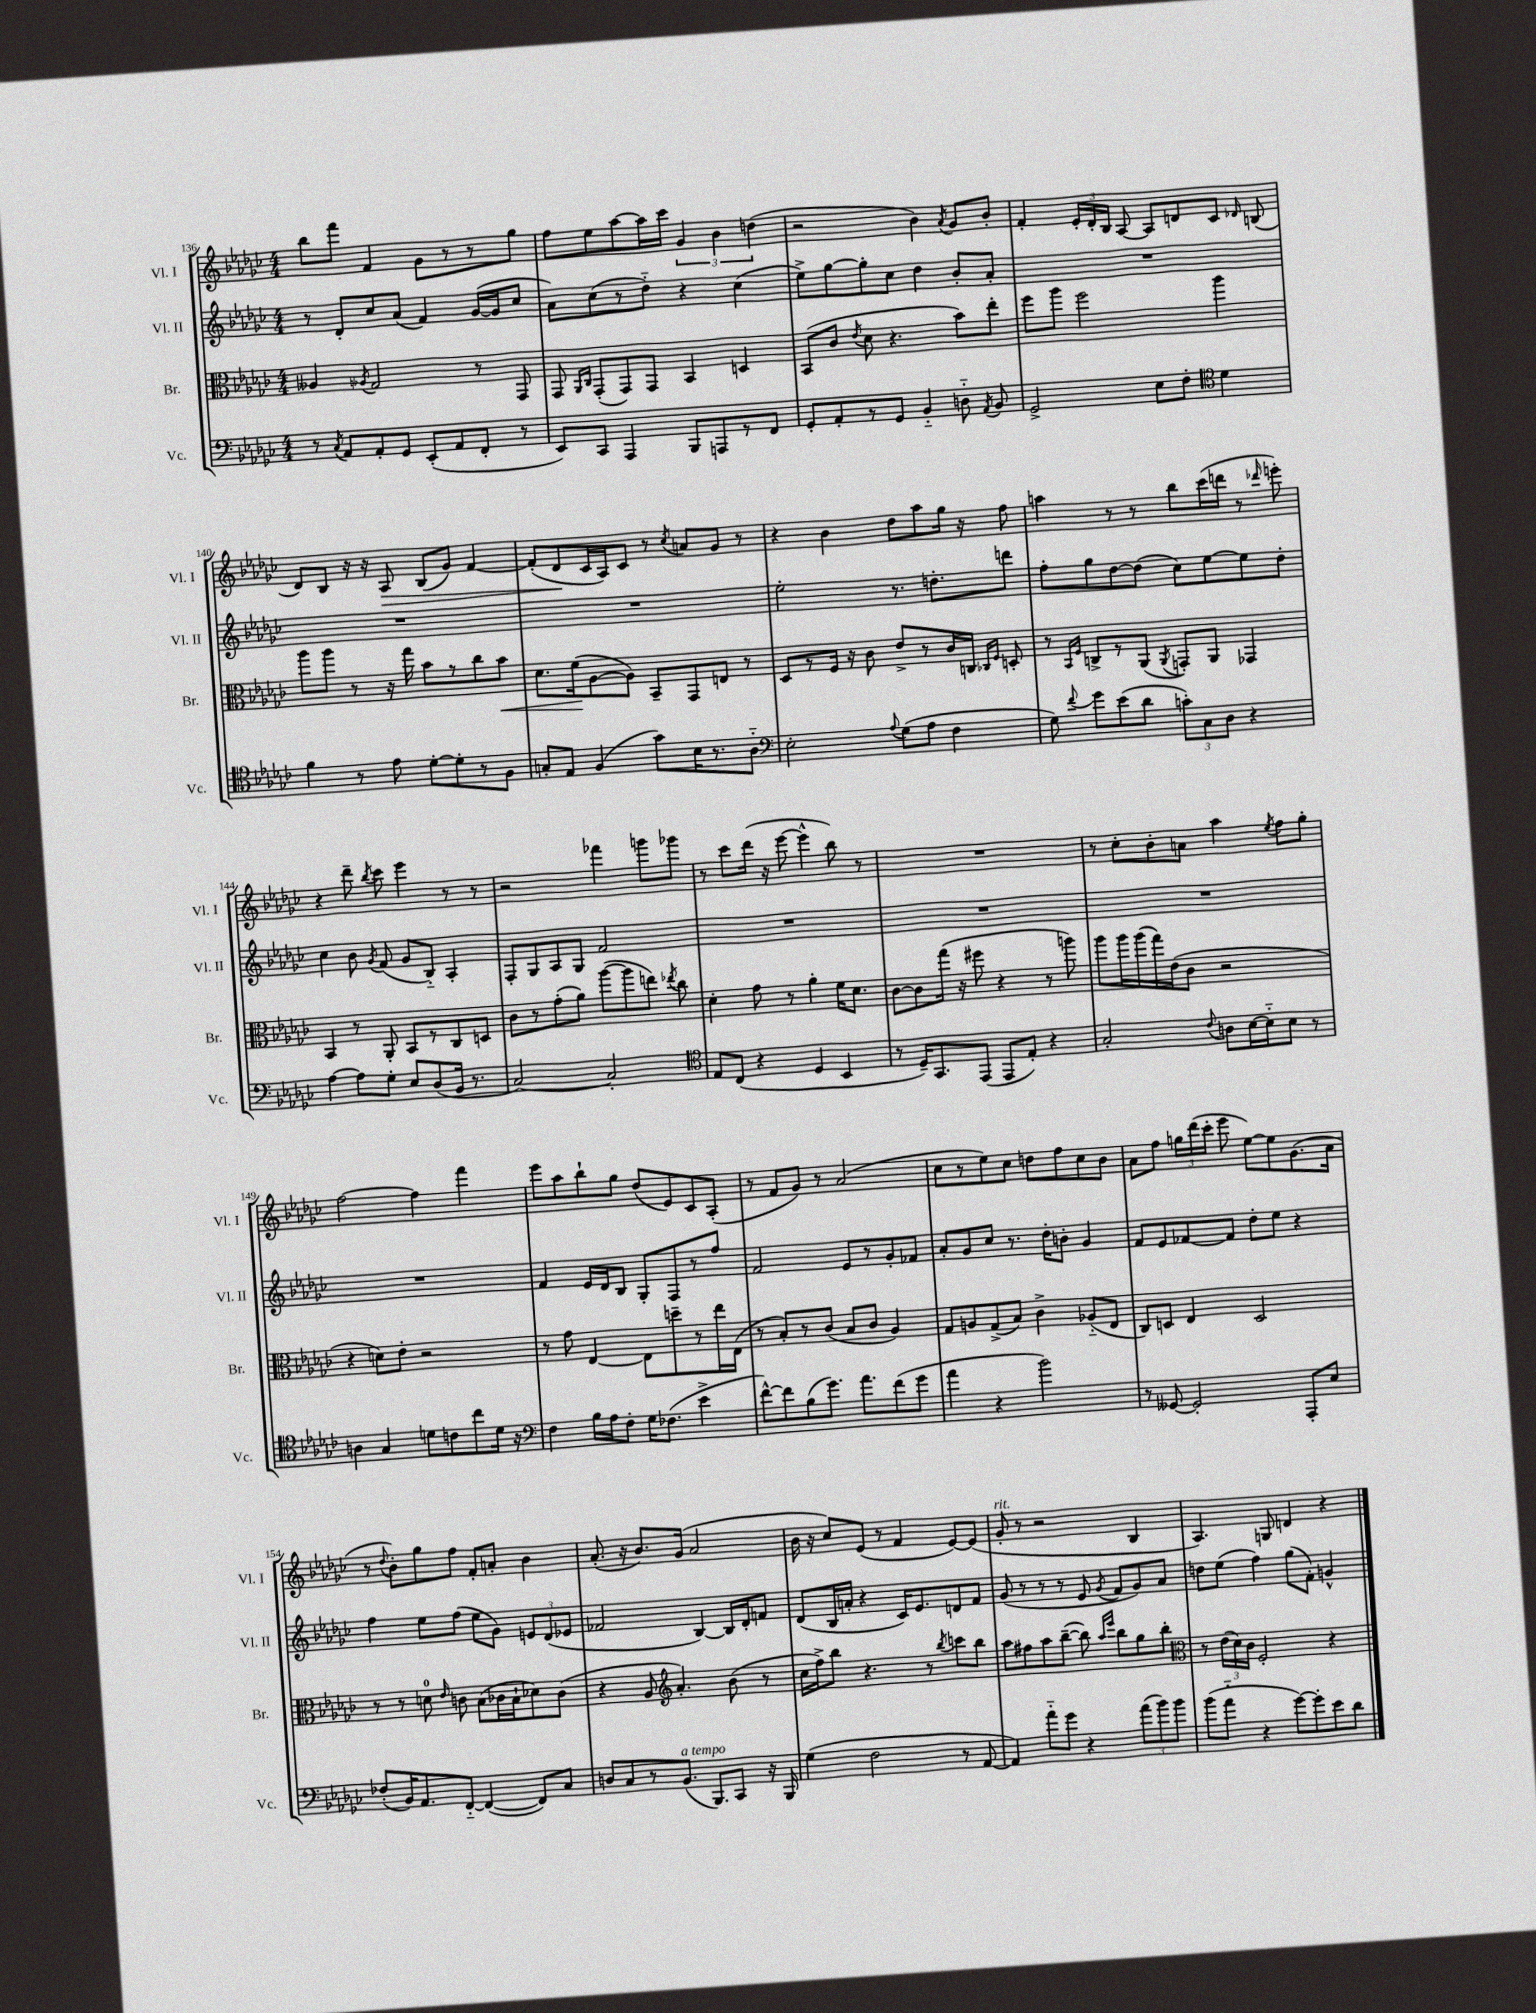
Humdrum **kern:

**kern	**kern	**dynam	**kern	**kern	**dynam
*part4	*part3	*part3	*part2	*part1	*part1
*staff4	*staff3	*staff3	*staff2	*staff1	*staff1
*I"Vc.	*I"Br.	*	*I"Vl. II	*I"Vl. I	*
*I'Vc.	*I'Br.	*	*I'Vl. II	*I'Vl. I	*
*clefF4	*clefC3	*	*clefG2	*clefG2	*
*k[b-e-a-d-g-c-]	*k[b-e-a-d-g-c-]	*	*k[b-e-a-d-g-c-]	*k[b-e-a-d-g-c-]	*
*M4/4	*M4/4	*	*M4/4	*M4/4	*
=136	=136	=136	=136	=136	=136
8r	4A--X/	.	8r	8bb-\L	.
8qC-/	.	.	.	.	.
8AA-/L	.	.	8d-'/L	8fff\J	.
.	8qA-X/	.	.	.	.
8AA-'/	2G-/	.	8cc-/	4f/	.
8GG-/J	.	.	(8a-/J	.	.
(8EE-'/L	.	.	4f/)	8g-\L	.
8AA-/	.	.	.	8r	.
8FF'/J	8r	.	([16g-/LL	8r	.
.	.	.	16g-/J]	.	.
8r	8GG-/	.	8cc-/J	8gg-\J	.
=137	=137	=137	=137	=137	=137
8EE-/L)	8GG-/	.	8a-\L)	8ff\L	.
.	16qqAA-/LL	.	.	.	.
.	16qqC-/JJ	.	.	.	.
8CC-/J	(8GG-'/L	.	(8cc-\	8ee-\	.
4AAA-/	8GG-/)	.	8r	[8aa-\	.
.	8GG-/J	.	8dd-\J)	16aa-\L]	.
.	.	.	.	16ccc-\JJ	.
8BBB-/L	4BB-/	.	4r	6g-/	.
8AAAn/	.	.	.	.	.
.	.	.	.	6b-\	.
8r	4Dn/	.	(4cc-\	.	.
.	.	.	.	(6ddn\	.
8FF/J	.	.	.	.	.
=138	=138	=138	=138	=138	=138
8GG-'/L	(8BB-/L	.	8ee-^\L)	2r	.
8AA-'/	8c-/J	.	[8gg-\	.	.
.	8qe-/	.	.	.	.
8r	8d-\	.	8gg-'\]	.	.
8GG-/J	4.r	.	8cc-\J	.	.
4BB-/	.	.	4dd-\	4b-\)	.
.	.	.	.	8qa-/	.
8Dn\	8b-\L)	.	8b-'/L	8g-/L	.
8qAA-/	.	.	.	.	.
8BB-/	8ee-'\J	.	8a-'/J	8b-'/J	.
=139	=139	=139	=139	=139	=139
2GG-^/	8ff\L	.	1r	4f'/	.
.	8aa-\J	.	.	.	.
.	2ff\	.	.	24e-'/LL	.
.	.	.	.	24d-'/	.
.	.	.	.	24B-/JJ	.
.	.	.	.	[8A-/	.
8E-\L	.	.	.	8A-/L]	.
8F'\J	.	.	.	8dn/	.
*clefC4	*	*	*	*	*
4d-\	4aa-\	.	.	8c-/J	.
.	.	.	.	16qqd-X/	.
.	.	.	.	(8Bn/	.
!!LO:LB:g=z
=140	=140	=140	=140	=140	=140
4f\	8aa-\L	.	1r	8d-/L)	.
.	8aa-\J	.	.	8B-/J	.
8r	8r	.	.	16r	.
.	.	.	.	16r	.
!	!	!	!	!	!LO:HP:b
8e-\	16r	.	.	8A-/	>
.	16gg-\	.	.	.	.
[8d-'\L	8b-\L	.	.	(8B-/L	.
8d-'\]	8r	.	.	8g-/J)	.
8r	8cc-\	.	.	[4f/	.
!	!	!LO:HP:b	!	!	!
8F\J	8b-\J	<	.	.	.
=141	=141	=141	=141	=141	=141
8Gn'/L	8.d-\L	.	1r	(8f'/L]	.
8E-/J	.	.	.	8d-/	.
.	(16f\k	.	.	.	.
(4F/	[8A-\	[	.	16c-/L	]
.	.	.	.	16A-/J)	.
.	8A-\J])	.	.	8c-/J	.
8g-\L)	8BB-~/L	.	.	8r	.
.	.	.	.	8qcc-/	.
16B-\K	8GG-/	.	.	8an/L	.
8.r	.	.	.	.	.
.	8En/J	.	.	8g-/J	.
8A-\J	8r	.	.	8r	.
=142	=142	=142	=142	=142	=142
*clefF4	*	*	*	*	*
2E-'\	8D-/L	.	2ee-'\	4r	.
.	8r	.	.	.	.
.	16F/Jk	.	.	4b-\	.
.	16r	.	.	.	.
.	8c-\	.	.	.	.
8qqA-/	.	.	.	.	.
(8G-\L	8e-^/L	.	8.r	8dd-\L	.
8A-\J	8r	.	.	8aa-\	.
.	.	.	8.ddn'\L	.	.
4F\	16c-/L	.	.	16gg-\Jk	.
.	16Cn/JJ	.	.	16r	.
.	16qqC-X/LL	.	.	.	.
.	16qqF/JJ	.	.	.	.
.	8Dn'/	.	8dddn\J	8ff\	.
=143	=143	=143	=143	=143	=143
8G-\)	8r	.	8ff'\L	4aan\	.
.	16qqBB-/LL	.	.	.	.
8qqf/	16qqF/JJ	.	.	.	.
8g-\L	8Cn^/L	.	8gg-\	.	.
(8e-\	8r	.	[8dd-\	8r	.
8d-\J	(8AA-/J	.	(8dd-\J]	8r	.
.	8qAA-/	.	.	.	.
12cn'\L)	8GGn'/L)	.	8cc-\L)	8bb-\L	.
12C-\	.	.	.	.	.
.	8AA-/J	.	[8ee-\	(16ccc-\L	.
12D-\J	.	.	.	.	.
.	.	.	.	16dddn\JJ	.
4r	4GG-X/	.	8ee-\]	8r	.
.	.	.	.	16qqddd-X/	.
.	.	.	8dd-'\J	8eeen'\)	.
!!LO:LB:g=z
=144	=144	=144	=144	=144	=144
[4A-\	4BB-/	.	4cc-\	4r	.
8A-\L]	8r	.	8b-\	8ddd-~\	.
.	.	.	8qg-/	8qbb-/	.
8G-'\J	8AA-'/	.	(8f/	8ccc-\	.
8E-/L	8BB-/L	.	8g-/L	4eee-\	.
(8D-/	8r	.	8B-/J)	.	.
16BB-/Jk	8C-/	.	4A-'/	8r	.
8.r	.	.	.	.	.
.	8Dn/J	.	.	8r	.
=145	=145	=145	=145	=145	=145
[2C-/)	8c-\L	.	8F'/L	2r	.
.	8r	.	8G-/	.	.
.	(8g-'\	.	8A-/	.	.
.	8a-\J)	.	8G-/J	.	.
2C-'/]	([8aa-\L	.	2f/	4fff-X\	.
.	8aa-\]	.	.	.	.
.	8een\J)	.	.	8gggn\L	.
.	8qee-X/	.	.	.	.
.	8cc-\	.	.	8ggg-X\J	.
=146	=146	=146	=146	=146	=146
*clefC4	*	*	*	*	*
8E-/L	4d-'\	.	1r	8r	.
(8C-/J	.	.	.	8ccc-\L	.
4r	8g-\	.	.	(16ddd-\Jk	.
.	.	.	.	16r	.
.	8r	.	.	[8eee-\	.
4D-/	4a-'\	.	.	4eee-^^\]	.
4BB-/	16f\KL	.	.	8bb-\)	.
.	8.d-\J	.	.	.	.
.	.	.	.	8r	.
=147	=147	=147	=147	=147	=147
8r	[8c-\L	.	1r	1r	.
16D-~/KL)	8c-\]	.	.	.	.
8.GG-/	.	.	.	.	.
.	(16gg-\Jk	.	.	.	.
.	16r	.	.	.	.
(8EE-/J	8ff#X\	.	.	.	.
8EE-/L	4r	.	.	.	.
8E-'/J)	.	.	.	.	.
4r	8r	.	.	.	.
.	8aan\)	.	.	.	.
=148	=148	=148	=148	=148	=148
2G-'/	8aa-\L	.	1r	8r	.
.	16aa-\L	.	.	8cc-'\L	.
.	(16aa-\	.	.	.	.
.	16gg-\)	.	.	8b-'\	.
.	(16e-\J	.	.	.	.
.	8c-\J	.	.	8an\J	.
8qqc-/	.	.	.	.	.
8An\L	2r	.	.	4aa-\	.
[16B-\L	.	.	.	.	.
16B-\J]	.	.	.	.	.
.	.	.	.	8qee-/	.
8B-\J	.	.	.	8ff\L	.
8r	.	.	.	8gg-'\J	.
!!LO:LB:g=z
=149	=149	=149	=149	=149	=149
4An\	4r	.	1r	[2ff\	.
4G-/	8dn\L)	.	.	.	.
.	8e-'\J	.	.	.	.
8dn\L	2r	.	.	4ff\]	.
8cn\	.	.	.	.	.
8cc-\	.	.	.	4fff\	.
16d\Jk	.	.	.	.	.
16r	.	.	.	.	.
=150	=150	=150	=150	=150	=150
*clefF4	*	*	*	*	*
4F\	8r	.	4f/	8eee-\L	.
.	8g-\	.	.	8aa-\	.
16B-\LL	[4E-/	.	16e-/LL	8bb-`\	.
16A-\J	.	.	16d-/J	.	.
8F'\J	.	.	8B-/J	8gg-\J	.
16G-\KL	8E-\L]	.	8G-'/L	(8dd-/L	.
(8.F-X\J	.	.	.	.	.
.	8ddn~\	.	8F/	8e-/)	.
4e-^\	8r	.	8r	8c-/	.
.	16ee-\L	.	8ff/J	(8A-'/J	.
.	(16E-\JJ	.	.	.	.
=151	=151	=151	=151	=151	=151
[8f^^\L)	8r	.	2f/	8r	.
8f\]	8B-'/L)	.	.	8f/L	.
(8B-\	8r	.	.	8g-/J)	.
8.g-\J)	(8c-/J	.	.	8r	.
.	8B-/L	.	8e-/L	(2a-/	.
8.a-\L	.	.	.	.	.
.	8c-/J	.	8r	.	.
(8f\	4A-/)	.	8g-'/	.	.
8g-\J	.	.	8f-X/J	.	.
=152	=152	=152	=152	=152	=152
4a-\	8G-/L	.	8a-'/L	8cc-\L	.
.	8An/	.	8g-/	8r	.
4r	(8G-^/	.	8cc-/J	8ee-\)	.
.	8B-/J)	.	8.r	8cc-\J	.
2b-\)	4c-^\	.	.	8ddn\L	.
.	.	.	16dd-'\KL	.	.
.	.	.	8bn'\J	8ff\	.
.	(8A-X/L	.	4g-/	8cc-\	.
.	8E-/J	.	.	8b-\J	.
=153	=153	=153	=153	=153	=153
8r	8C-/L)	.	8f/L	8a-\L	.
[8GG--X/	8Dn/J	.	8e-/	8ff\J	.
2GG--'/]	4E-/	.	[8f-X/	24ggn\LL	.
.	.	.	.	(24ddd-\	.
.	.	.	.	24ccc-'\JJ	.
.	.	.	8f-/J]	8eee-\	.
.	2D/	.	8dd-'\L	[8ee-\L)	.
.	.	.	8ee-\J	8ee-\]	.
8AAA-'/L	.	.	4r	(8.g-\	.
8E-/J	.	.	.	.	.
.	.	.	.	16a-\Jk	.
!!LO:LB:g=z
=154	=154	=154	=154	=154	=154
(8F-X'/L	8r	.	4ff\	8r	.
.	.	.	.	8qqdd-/	.
16BB-/K)	8r	.	.	8b-'\L)	.
8.AA-/	.	.	.	.	.
.	8dn\	.	8ee-\L	8gg-\	.
.	16qqe-/	.	.	.	.
[8FF/J	8cn\	.	(8ff\J	8ff\J	.
(4FF/_	(8B-\L	.	8ee-\L	8f'/L	.
.	16c-X\L	.	8g-\J)	8an'/J	.
.	16B-`\J	.	.	.	.
8FF/L])	8d-X\)	.	12en/L	4b-\	.
.	.	.	(12d-/	.	.
8C-/J	(8c-\J	.	.	.	.
.	.	.	12e-X/J	.	.
=155	=155	=155	=155	=155	=155
8Dn/L	4r	.	2f-X/	(8.a-'/	.
8C-/	.	.	.	.	.
.	.	.	.	16r	.
8r	8A-/	.	.	8.b-/L)	.
*	*clefG2	*	*	*	*
!LO:TX:a:i:t=a tempo	!	!	!	!	!
(8.BB-/J	4.a-'/)	.	.	.	.
.	.	.	.	(16g-/Jk	.
.	.	.	[4B-/)	2a-/	.
8.BBB-/L)	.	.	.	.	.
8CC-/J	(8b-\	.	16B-/LL]	.	.
.	.	.	16d-'/J	.	.
16r	8r	.	8fn/J	.	.
16BBB-/	.	.	.	.	.
=156	=156	=156	=156	=156	=156
(4G-\	16cc-\LL	.	(8d-/L	16b-\	.
.	16ff^\J)	.	.	16r	.
.	8bb-\J	.	16B-/L	8cc-/L)	.
.	.	.	16an'/JJ	.	.
2F\	4.r	.	4r	(8e-/J	.
.	.	.	.	8r	.
.	.	.	16c-/KL)	4f/	.
.	.	.	8.e-/	.	.
.	8r	.	.	.	.
.	8qbb-/	.	.	.	.
8r	8cccn\L	.	8dn/	[8e-/L)	.
[8AA-/	8bb-\J	.	8f/J	(8e-/J]	.
=157	=157	=157	=157	=157	=157
!	!	!	!	!LO:TX:a:i:t=rit.	!
4AA-/])	8aa-\L	.	(8g-/	8g-'/	.
.	8ff#X\	.	8r	8r	.
8a-\L	8aa-\	.	8r	2r	.
8g-\J	([8bb-~\J	.	8r	.	.
4r	8bb-\])	.	8e-/	.	.
.	16qqaa-/LL	.	.	.	.
.	16qqeee-/JJ	.	8qg-/	.	.
.	8bb-\L	.	8f/L	.	.
(12a-\L	8gg-\	.	8g-/)	4B-/	.
12b-\)	.	.	.	.	.
.	8bb-'\J	.	8a-/J	.	.
12b-\J	.	.	.	.	.
=158	=158	=158	=158	=158	=158
*	*clefC3	*	*	*	*
(8b-\L	8r	.	8ddn\L	4.A-/)	.
8a-\J	(24e-\LL	.	(8ee-\J	.	.
.	24d-\)	.	.	.	.
.	24c-\JJ	.	.	.	.
4r	2F'/	.	4ff\)	.	.
.	.	.	.	8Gn/	.
[8g-\L)	.	.	(8gg-\L	4dn/	.
8g-'\]	.	.	8f'\J)	.	.
8e-\	4r	.	4gn^^/	4r	.
8d-\J	.	.	.	.	.
==	==	==	==	==	==
*-	*-	*-	*-	*-	*-
